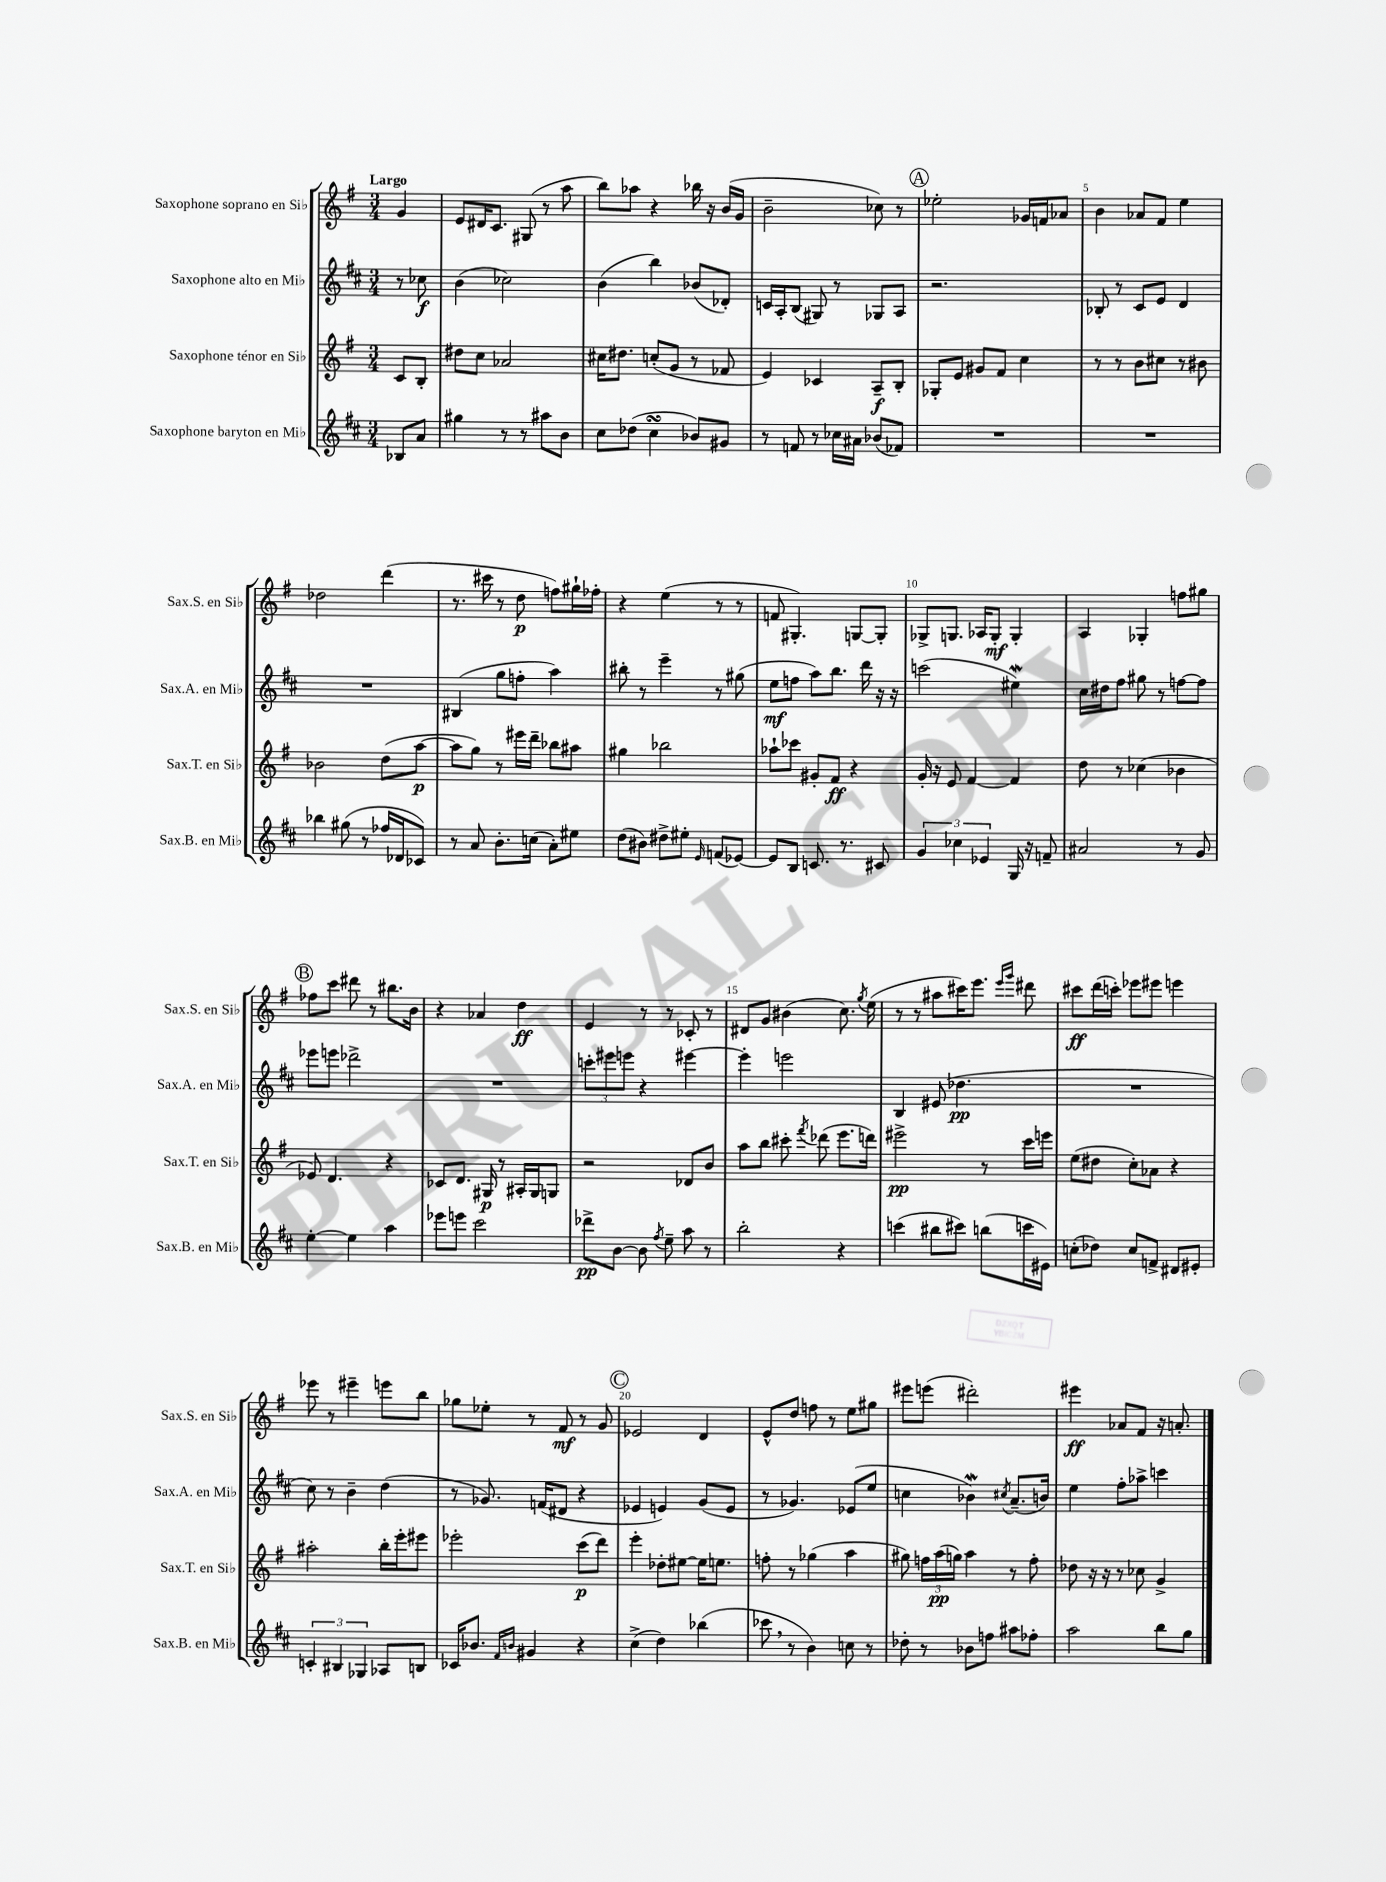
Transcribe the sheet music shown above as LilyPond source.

<<
\new StaffGroup <<
\new Staff = "s0" \with { instrumentName = "Saxophone soprano en Sib" shortInstrumentName = "Sax.S. en Sib" } {
    \clef treble \key g \major \numericTimeSignature \time 3/4 \partial 4 \tempo "Largo"
    \autoBeamOff g'4 |
    e'8[ dis'16 c'8.] gis8( r8 a''8 |
    b''8[) aes''8] r4 bes''16 r16 b'16[( g'16] |
    b'2-- ces''8) r8 |
    \mark \markup { \circle "A" } ees''2-. ges'16[ f'16 aes'8] |
    b'4 aes'8[ fis'8] e''4 |
    des''2 d'''4( |
    r8. cis'''16 r8 d''8\p f''8[) gis''16-! fes''16]-. |
    r4 e''4( r8 r8 |
    f'8 gis4.-.) g8[~ g8]-. |
    ges8[-> g8.] aes16[ g8]-.\mf g4-. |
    a4 ges4-. f''8[ gis''8] |
    \mark \markup { \circle "B" } fes''8[ c'''8] dis'''8 r8 bis''8.[ b'16] |
    r4 aes'4 d''4\ff |
    e'4 r8 r8 ces'8-. r8 |
    dis'8[ g'8] bis'4( c''8.) \acciaccatura { g''8 } e''16( |
    r8 r8 ais''8[ cis'''16) e'''8.] \grace { e'''16[ g'''16] } dis'''8 |
    cis'''8[\ff d'''16( c'''16]-.) ees'''8[ eis'''8] e'''4 |
    ees'''8 r8 eis'''4-- e'''8[ b''8] |
    ges''8[ ees''8]-. r8 fis'8\mf r8 g'8 |
    \mark \markup { \circle "C" } ees'2 d'4 |
    e'8[-^ d''8] f''8 r8 e''8[ gis''8] |
    eis'''8[ e'''8]( dis'''2-.) |
    eis'''4\ff aes'8[ fis'8] r16 a'8.-. \bar "|." |
}
\new Staff = "s1" \with { instrumentName = "Saxophone alto en Mib" shortInstrumentName = "Sax.A. en Mib" } {
    \clef treble \key d \major \numericTimeSignature \time 3/4 \partial 4
    \autoBeamOff r8 ces''8\f |
    b'4( ces''2) |
    b'4( b''4) bes'8[( des'8]-.) |
    c'16[ a16-. b8]( gis8) r8 ges8[ a8] |
    \mark \markup { \circle "A" } r2. |
    bes8-. r8 cis'8[ e'8] d'4 |
    R2. |
    bis4( g''8[ f''8]-. a''4) |
    bis''8-. r8 e'''4-- r8 gis''8( |
    e''8[\mf f''8] a''8[) b''8.] d'''16 r16 r16 |
    c'''2( eis''4\mordent) |
    cis''16[ dis''16 fis''8] gis''8 r8 f''8[~ f''8] |
    \mark \markup { \circle "B" } ees'''8[ e'''8] des'''2-> |
    R2. |
    \tuplet 3/2 { c'''8[-. eis'''8 e'''8] } r4 eis'''4~ |
    eis'''4-. e'''2 |
    b4 eis'8( des''4.\pp |
    R2. |
    cis''8) r8 b'4-- d''4( |
    r8 ges'8.) f'16[( dis'8] r4 |
    \mark \markup { \circle "C" } ees'4 e'4) g'8[( e'8] |
    r8 ges'4.) ees'8[( e''8] |
    c''4 bes'4\mordent) \acciaccatura { cis''8 } a'8.[--( b'16]) |
    e''4 fis''8[-. aes''8]-> c'''4 \bar "|." |
}
\new Staff = "s2" \with { instrumentName = "Saxophone ténor en Sib" shortInstrumentName = "Sax.T. en Sib" } {
    \clef treble \key g \major \numericTimeSignature \time 3/4 \partial 4
    \autoBeamOff c'8[ b8]-. |
    dis''8[ c''8] aes'2 |
    cis''16[ dis''8.] c''8[-.( g'8] r8 fes'8 |
    e'4) ces'4 a8[--\f b8]-. |
    \mark \markup { \circle "A" } ges8[-. e'8] gis'8[ fis'8] c''4 |
    r8 r8 b'8[ cis''8] r8 bis'8 |
    bes'2 d''8[( a''8]~\p |
    a''8[ g''8]) r8 eis'''16[ d'''16]-- bes''8[ ais''8] |
    gis''4 bes''2 |
    aes''8[-! ces'''8] gis'8[-. fis'8]\ff r4 |
    g'16-. r16 e'8 fis'4~ fis'4 |
    d''8 r8 ces''4( bes'4 |
    \mark \markup { \circle "B" } ees'8) d'4. r4 |
    ces'8[ d'8.] gis16\p r8 ais16[-. gis16 g8] |
    r2 des'8[ b'8] |
    a''8[ b''8] cis'''8-. \acciaccatura { fis'''8 } des'''8( e'''8.[ d'''16]) |
    eis'''2->\pp r8 c'''16[ e'''16] |
    e''8[( dis''8] c''8[-.) aes'8] r4 |
    ais''2-. b''16[-. e'''16-. eis'''8] |
    ees'''2-. c'''8[\p( d'''8]) |
    \mark \markup { \circle "C" } e'''4-. des''8[-. eis''8]~ eis''16[ e''8.] |
    f''8-. r8 ges''4( a''4 |
    gis''8) \tuplet 3/2 { f''16[ a''16\pp( g''16]) } a''4 r8 f''8-. |
    des''8 r16 r16 r8 ces''8 g'4-> \bar "|." |
}
\new Staff = "s3" \with { instrumentName = "Saxophone baryton en Mib" shortInstrumentName = "Sax.B. en Mib" } {
    \clef treble \key d \major \numericTimeSignature \time 3/4 \partial 4
    \autoBeamOff bes8[ a'8] |
    gis''4 r8 r8 ais''8[ b'8] |
    cis''8[ des''8]( cis''4\turn bes'8[) gis'8] |
    r8 f'8 r8 ces''16[ ais'16] bes'8[( fes'8]) |
    \mark \markup { \circle "A" } R2. |
    R2. |
    bes''4 gis''8( r8 fes''16[ des'16 ces'8]) |
    r8 a'8 b'8.[-. c''16]( a'8[-.) eis''8] |
    d''8[( bis'8]) dis''8[-> eis''8]-. \grace { e'16 } f'8[( ees'8]~) |
    ees'8[ b8] c'8. r8. cis'8 |
    \tuplet 3/2 { g'4 ces''4 ees'4 } g16 r16 f'8-- |
    ais'2 r8 g'8 |
    \mark \markup { \circle "B" } e''4~-. e''4 a''4 |
    ees'''8[ e'''8] cis'''2 |
    des'''8[->\pp b'8]~ b'8 \acciaccatura { fis''8 } e''8-- a''8 r8 |
    b''2-. r4 |
    c'''4( bis''8[ cis'''8]) b''8[( c'''16 eis'16]) |
    c''8[-.( des''8]) c''8[ f'8]-> dis'8[ eis'8]-. |
    \tuplet 3/2 { c'4-. bis4 ges4 } aes8[ b8] |
    ces'16[ bes'8.] \grace { fis'16[ b'16] } gis'4 r4 |
    \mark \markup { \circle "C" } cis''4->( d''4) bes''4( |
    ces'''8 \breathe r8 b'4) c''8 r8 |
    des''8-. r8 bes'8[ f''8] ais''8[ fes''8]-. |
    a''2 b''8[ g''8] \bar "|." |
}
>>
>>
\layout { \context { \Score \override BarNumber.break-visibility = ##(#f #t #t) barNumberVisibility = #(every-nth-bar-number-visible 5) } }
